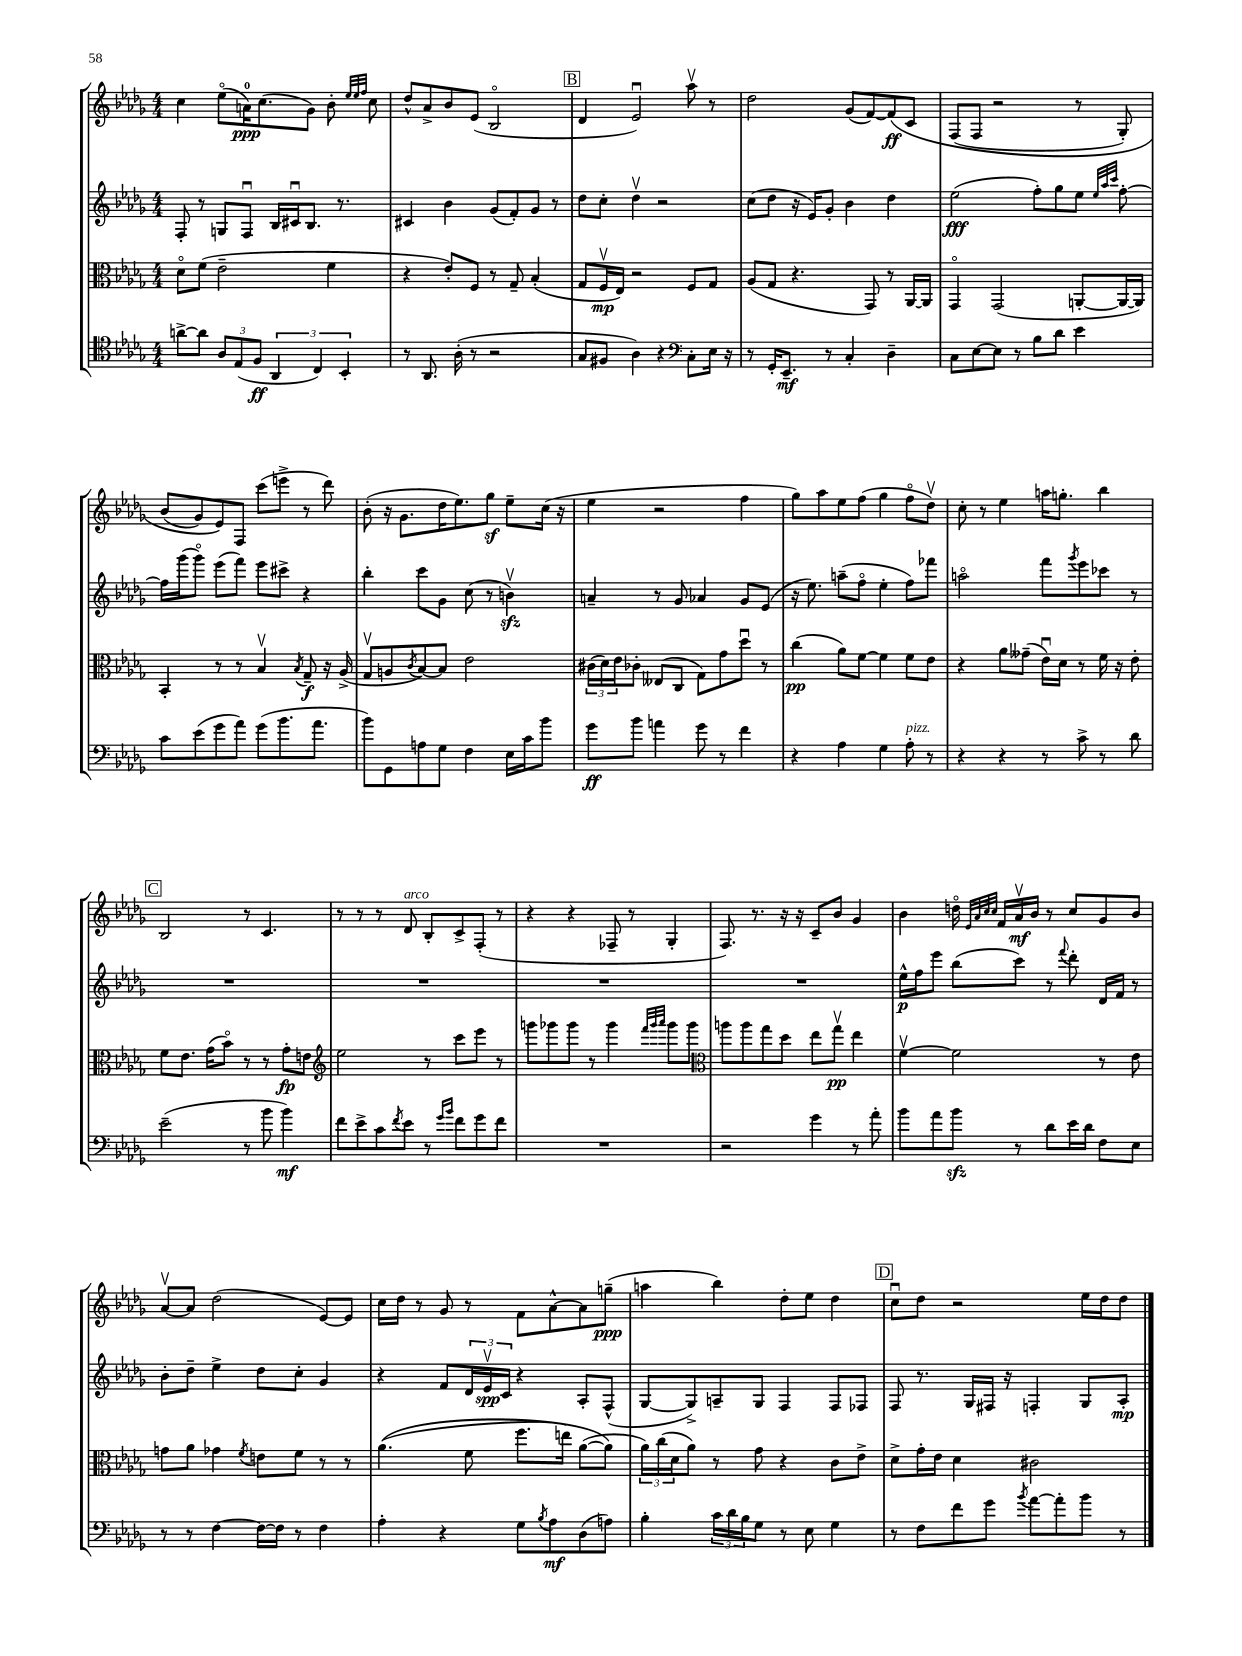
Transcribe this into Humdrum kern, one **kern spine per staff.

**kern	**dynam	**kern	**dynam	**kern	**dynam	**kern	**dynam
*part4	*part4	*part3	*part3	*part2	*part2	*part1	*part1
*staff4	*staff4	*staff3	*staff3	*staff2	*staff2	*staff1	*staff1
*clefC4	*	*clefC3	*	*clefG2	*	*clefG2	*
*k[b-e-a-d-g-]	*	*k[b-e-a-d-g-]	*	*k[b-e-a-d-g-]	*	*k[b-e-a-d-g-]	*
*M4/4	*	*M4/4	*	*M4/4	*	*M4/4	*
=10	=10	=10	=10	=10	=10	=10	=10
[8an^\L	.	8d-\L	.	8F'/	.	4cc\	.
8a\J]	.	(8f\J	.	8r	.	.	.
12A-/L	.	2e-~\	.	8Gn/L	.	(8ee-\L	.
(12E-/	.	.	.	.	.	.	.
.	.	.	.	8Fu/J	.	16an\K)	ppp
12F/J	ff	.	.	.	.	.	.
.	.	.	.	.	.	(8.cc\	.
6AA-/	.	.	.	16B-/LL	.	.	.
.	.	.	.	16c#Xu/J	.	.	.
.	.	.	.	8.B-/J	.	8g-\J)	.
6C/)	.	.	.	.	.	.	.
.	.	4f\	.	.	.	8b-'\	.
.	.	.	.	8.r	.	.	.
6BB-'/	.	.	.	.	.	.	.
.	.	.	.	.	.	32qqee-/LLL	.
.	.	.	.	.	.	32qqee-/	.
.	.	.	.	.	.	32qqff/JJJ	.
.	.	.	.	.	.	8cc\	.
=11	=11	=11	=11	=11	=11	=11	=11
8r	.	4r	.	4c#X/	.	8dd-^^/L	.
8.AA-/	.	.	.	.	.	8a-^/	.
.	.	8e-'/L)	.	4b-\	.	8b-/	.
(16A-'\	.	.	.	.	.	.	.
8r	.	8F/J	.	.	.	(8e-/J	.
2r	.	8r	.	(8g-/L	.	2B-/	.
.	.	8G-~/	.	8f'/)	.	.	.
.	.	(4B-'/	.	8g-/J	.	.	.
.	.	.	.	8r	.	.	.
!!LO:REH:place=s1:t=B
=12	=12	=12	=12	=12	=12	=12	=12
8G-/L	.	8G-/L	.	8dd-\L	.	4d-/	.
8F#X/J	.	16Fv/L	mp	8cc'\J	.	.	.
.	.	16E-/JJ)	.	.	.	.	.
4A-\)	.	2r	.	4dd-v\	.	2e-u/)	.
4r	.	.	.	2r	.	.	.
*clefF4	*	*	*	*	*	*	*
8C'\L	.	8F/L	.	.	.	8aa-v\	.
16E-\Jk	.	8G-/J	.	.	.	8r	.
16r	.	.	.	.	.	.	.
=13	=13	=13	=13	=13	=13	=13	=13
8r	.	(8A-/L	.	(8cc\L	.	2dd-\	.
16GG-'/KL	.	8G-/J	.	8dd-\J	.	.	.
8.EE-~/J	mf	.	.	.	.	.	.
.	.	4.r	.	16r	.	.	.
.	.	.	.	16e-/KL)	.	.	.
8r	.	.	.	8g-'/J	.	.	.
4C'/	.	.	.	4b-\	.	(8g-/L	.
.	.	8GG-/)	.	.	.	[8f/)	.
4D-~\	.	8r	.	4dd-\	.	(8f/]	ff
.	.	[16AA-/LL	.	.	.	8c/J	.
.	.	16AA-/JJ]	.	.	.	.	.
=14	=14	=14	=14	=14	=14	=14	=14
8C\L	.	4GG-/	.	(2ee-\	fff	(8F/L	.
[8E-\	.	.	.	.	.	8F/J	.
8E-\J]	.	(2GG-/	.	.	.	2r	.
8r	.	.	.	.	.	.	.
8B-\L	.	.	.	8ff'\L)	.	.	.
8d-\J	.	.	.	8gg-\	.	.	.
4e-\	.	[8AAn'/L	.	8ee-\J	.	8r	.
.	.	.	.	32qqee-/LLL	.	.	.
.	.	.	.	32qqaa-/	.	.	.
.	.	.	.	32qqccc/JJJ	.	.	.
.	.	16AA/L_	.	[8ff'\	.	8G-'/)	.
.	.	16AA/JJ])	.	.	.	.	.
!!LO:LB:g=z
=15	=15	=15	=15	=15	=15	=15	=15
8c\L	.	4BB-'/	.	16ff\LL]	.	(8b-/L	.
.	.	.	.	(16ggg-\J	.	.	.
(8e-\	.	.	.	8ggg-\J)	.	8g-/)	.
8g-\	.	8r	.	(8eee-\L	.	8e-/)	.
8a-\J)	.	8r	.	8fff\J)	.	8F/J	.
(8g-\L	.	4B-v/	.	8eee-\L	.	(8ccc\L	.
8.b-\	.	.	.	8ccc#X^\J	.	8eeen^\J	.
.	.	8qB-/	.	.	.	.	.
.	.	8G-~/	f	4r	.	8r	.
8.a-\J	.	.	.	.	.	.	.
.	.	16r	.	.	.	8ddd-\)	.
.	.	(16A-^/	.	.	.	.	.
=16	=16	=16	=16	=16	=16	=16	=16
8b-\L)	.	8G-v/L	.	4bb-'\	.	(8b-'\	.
8GG-\	.	8An/	.	.	.	16r	.
.	.	.	.	.	.	8.g-\L	.
.	.	8qc/	.	.	.	.	.
8An\	.	[8B-/)	.	8ccc\L	.	.	.
8G-\J	.	8B-/J]	.	8g-\J	.	16dd-\K	.
.	.	.	.	.	.	8.ee-\)	.
4F\	.	2e-\	.	(8cc\	.	.	.
.	.	.	.	8r	.	8gg-z\J	.
16E-\LL	.	.	.	4bnzzv\)	.	8ee-~\L	.
16c\J	.	.	.	.	.	.	.
8b-\J	.	.	.	.	.	(16cc\Jk	.
.	.	.	.	.	.	16r	.
=17	=17	=17	=17	=17	=17	=17	=17
8g-\L	ff	(24c#X\LL	.	4an~/	.	4ee-\	.
.	.	24d-\)	.	.	.	.	.
.	.	24e-\J	.	.	.	.	.
8b-\J	.	8c-X'\J	.	.	.	.	.
4an\	.	(8E--X/L	.	8r	.	2r	.
.	.	8C/J	.	8g-/	.	.	.
8g-\	.	8G-\L)	.	4a-X/	.	.	.
8r	.	8g-\	.	.	.	.	.
4f\	.	8dd-u\J	.	8g-/L	.	4ff\	.
.	.	8r	.	(8e-/J	.	.	.
=18	=18	=18	=18	=18	=18	=18	=18
4r	.	(4cc\	pp	16r	.	8gg-\L)	.
.	.	.	.	8.ee-\)	.	.	.
.	.	.	.	.	.	8aa-\	.
4A-\	.	8a-\L)	.	(8aan~\L	.	8ee-\	.
.	.	[8f\J	.	8ff\J	.	(8ff\J	.
4G-\	.	4f\]	.	4ee-'\	.	4gg-\	.
!LO:TX:a:i:t=pizz.	!	!	!	!	!	!	!
8A-'\	.	8f\L	.	8ff\L)	.	8ff\L	.
8r	.	8e-\J	.	8fff-X\J	.	8dd-v\J)	.
=19	=19	=19	=19	=19	=19	=19	=19
4r	.	4r	.	2aan\	.	8cc'\	.
.	.	.	.	.	.	8r	.
4r	.	8a-\L	.	.	.	4ee-\	.
.	.	(8g--X~\J	.	.	.	.	.
8r	.	16e-u\LL)	.	8fff\L	.	16aan\KL	.
.	.	16d-\JJ	.	.	.	8.ggn'\J	.
.	.	.	.	8qggg-/	.	.	.
8c^\	.	8r	.	8eee-\	.	.	.
8r	.	16f\	.	8ccc-X\J	.	4bb-\	.
.	.	16r	.	.	.	.	.
8d-\	.	8e-'\	.	8r	.	.	.
!!LO:LB:g=z
!!LO:REH:place=s1:t=C
=20	=20	=20	=20	=20	=20	=20	=20
(2e-~\	.	8f\L	.	1r	.	2B-/	.
.	.	8.e-\J	.	.	.	.	.
.	.	(16g-\KL	.	.	.	.	.
.	.	8b-\J)	.	.	.	.	.
8r	.	8r	.	.	.	8r	.
8b-\	.	8r	.	.	.	4.c/	.
4b-\)	mf	8g-'\L	fp	.	.	.	.
.	.	8en\J	.	.	.	.	.
=21	=21	=21	=21	=21	=21	=21	=21
*	*	*clefG2	*	*	*	*	*
8f\L	.	2ee-\	.	1r	.	8r	.
8e-^\	.	.	.	.	.	8r	.
8c\	.	.	.	.	.	8r	.
8qf/	.	.	.	.	.	.	.
!	!	!	!	!	!	!LO:TX:a:i:t=arco	!
8e-\J	.	.	.	.	.	8d-/	.
8r	.	8r	.	.	.	8B-'/L	.
16qqg-/LL	.	.	.	.	.	.	.
16qqb-/JJ	.	.	.	.	.	.	.
8f\L	.	8ccc\L	.	.	.	8c^/	.
8g-\	.	8eee-\J	.	.	.	(8F'/J	.
8f\J	.	8r	.	.	.	8r	.
=22	=22	=22	=22	=22	=22	=22	=22
1r	.	8gggn\L	.	1r	.	4r	.
.	.	8ggg-X\	.	.	.	.	.
.	.	8ggg-\J	.	.	.	4r	.
.	.	8r	.	.	.	.	.
.	.	4ggg-\	.	.	.	8F-X~/	.
.	.	.	.	.	.	8r	.
.	.	32qqfff/LLL	.	.	.	.	.
.	.	32qqggg-/	.	.	.	.	.
.	.	32qqaaa-/JJJ	.	.	.	.	.
.	.	8ggg-\L	.	.	.	4G-'/	.
.	.	8ggg-\J	.	.	.	.	.
=23	=23	=23	=23	=23	=23	=23	=23
*	*	*clefC3	*	*	*	*	*
2r	.	8aan\L	.	1r	.	8.F/)	.
.	.	8aa\	.	.	.	.	.
.	.	.	.	.	.	8.r	.
.	.	8gg-\	.	.	.	.	.
.	.	8dd-\J	.	.	.	16r	.
.	.	.	.	.	.	16r	.
4g-\	.	8ee-\L	.	.	.	8c~/L	.
.	.	8gg-v\J	pp	.	.	8b-/J	.
8r	.	4ee-\	.	.	.	4g-/	.
8a-'\	.	.	.	.	.	.	.
=24	=24	=24	=24	=24	=24	=24	=24
8b-\L	.	[4fv\	.	16ee-^^\LL	p	4b-\	.
.	.	.	.	16ff\J	.	.	.
8a-\	.	.	.	8eee-\J	.	.	.
8b-zz\J	.	2f\]	.	(8bb-\L	.	16ddn\	.
.	.	.	.	.	.	32qqe-/LLL	.
.	.	.	.	.	.	32qqa-/	.
.	.	.	.	.	.	32qqcc/	.
.	.	.	.	.	.	32qqcc/JJJ	.
.	.	.	.	.	.	16f/LL	.
8r	.	.	.	8ccc\J)	.	16a-v/	mf
.	.	.	.	.	.	16b-/JJ	.
8d-\L	.	.	.	8r	.	8r	.
.	.	.	.	8qqfff/	.	.	.
16e-\L	.	.	.	8ddd-'\	.	8cc/L	.
16d-\JJ	.	.	.	.	.	.	.
8F\L	.	8r	.	16d-/LL	.	8g-/	.
.	.	.	.	16f/JJ	.	.	.
8E-\J	.	8e-\	.	8r	.	8b-/J	.
!!LO:LB:g=z
=25	=25	=25	=25	=25	=25	=25	=25
8r	.	8gn\L	.	8b-'\L	.	[8a-v/L	.
8r	.	8a-\J	.	8dd-~\J	.	8a-/J]	.
[4F\	.	4g-X\	.	4ee-^\	.	(2dd-\	.
.	.	8qf/	.	.	.	.	.
16F\LL_	.	8en\L	.	8dd-\L	.	.	.
16F\JJ]	.	.	.	.	.	.	.
8r	.	8f\J	.	8cc'\J	.	.	.
4F\	.	8r	.	4g-/	.	[8e-/L)	.
.	.	8r	.	.	.	8e-/J]	.
=26	=26	=26	=26	=26	=26	=26	=26
4A-'\	.	((4.a-\	.	4r	.	16cc\LL	.
.	.	.	.	.	.	16dd-\JJ	.
.	.	.	.	.	.	8r	.
4r	.	.	.	8f/L	.	8g-/	.
.	.	8f\	.	24d-/L	.	8r	.
.	.	.	.	24e-v/	spp	.	.
.	.	.	.	24c/JJ	.	.	.
8G-\L	.	8.ff\L	.	4r	.	8f\L	.
8qB-/	.	.	.	.	.	.	.
8A-\	mf	.	.	.	.	[8a-^^\	.
.	.	16een\Jk)	.	.	.	.	.
(8D-\	.	([8a-\L	.	8A-'/L	.	8a-\]	.
8An\J)	.	8a-\J])	.	(8F^^/J	.	(8ggn~\J	ppp
=27	=27	=27	=27	=27	=27	=27	=27
4B-'\	.	24a-\LL)	.	[8G-/L	.	4aan\	.
.	.	(24cc\	.	.	.	.	.
.	.	24d-\J	.	.	.	.	.
.	.	8a-\J)	.	8G-^/])	.	.	.
24c\LL	.	8r	.	8An~/	.	4bb-\)	.
24d-\	.	.	.	.	.	.	.
24B-\J	.	.	.	.	.	.	.
8G-\J	.	8g-\	.	8G-/J	.	.	.
8r	.	4r	.	4F/	.	8dd-'\L	.
8E-\	.	.	.	.	.	8ee-\J	.
4G-\	.	8c\L	.	8F/L	.	4dd-\	.
.	.	8e-^\J	.	8F-X/J	.	.	.
!!LO:REH:place=s1:t=D
=28	=28	=28	=28	=28	=28	=28	=28
8r	.	8d-^\L	.	8F/	.	8ccu\L	.
8F\L	.	16g-'\L	.	8.r	.	8dd-\J	.
.	.	16e-\JJ	.	.	.	.	.
8f\	.	4d-\	.	.	.	2r	.
.	.	.	.	16G-/LL	.	.	.
8g-\J	.	.	.	16F#X/JJ	.	.	.
.	.	.	.	16r	.	.	.
8qb-/	.	.	.	.	.	.	.
[8a-\L	.	2c#X\	.	4Fn'/	.	.	.
8a-'\]	.	.	.	.	.	.	.
8b-\J	.	.	.	8G-/L	.	16ee-\LL	.
.	.	.	.	.	.	16dd-\J	.
8r	.	.	.	8A-'/J	mp	8dd-\J	.
==	==	==	==	==	==	==	==
*-	*-	*-	*-	*-	*-	*-	*-
